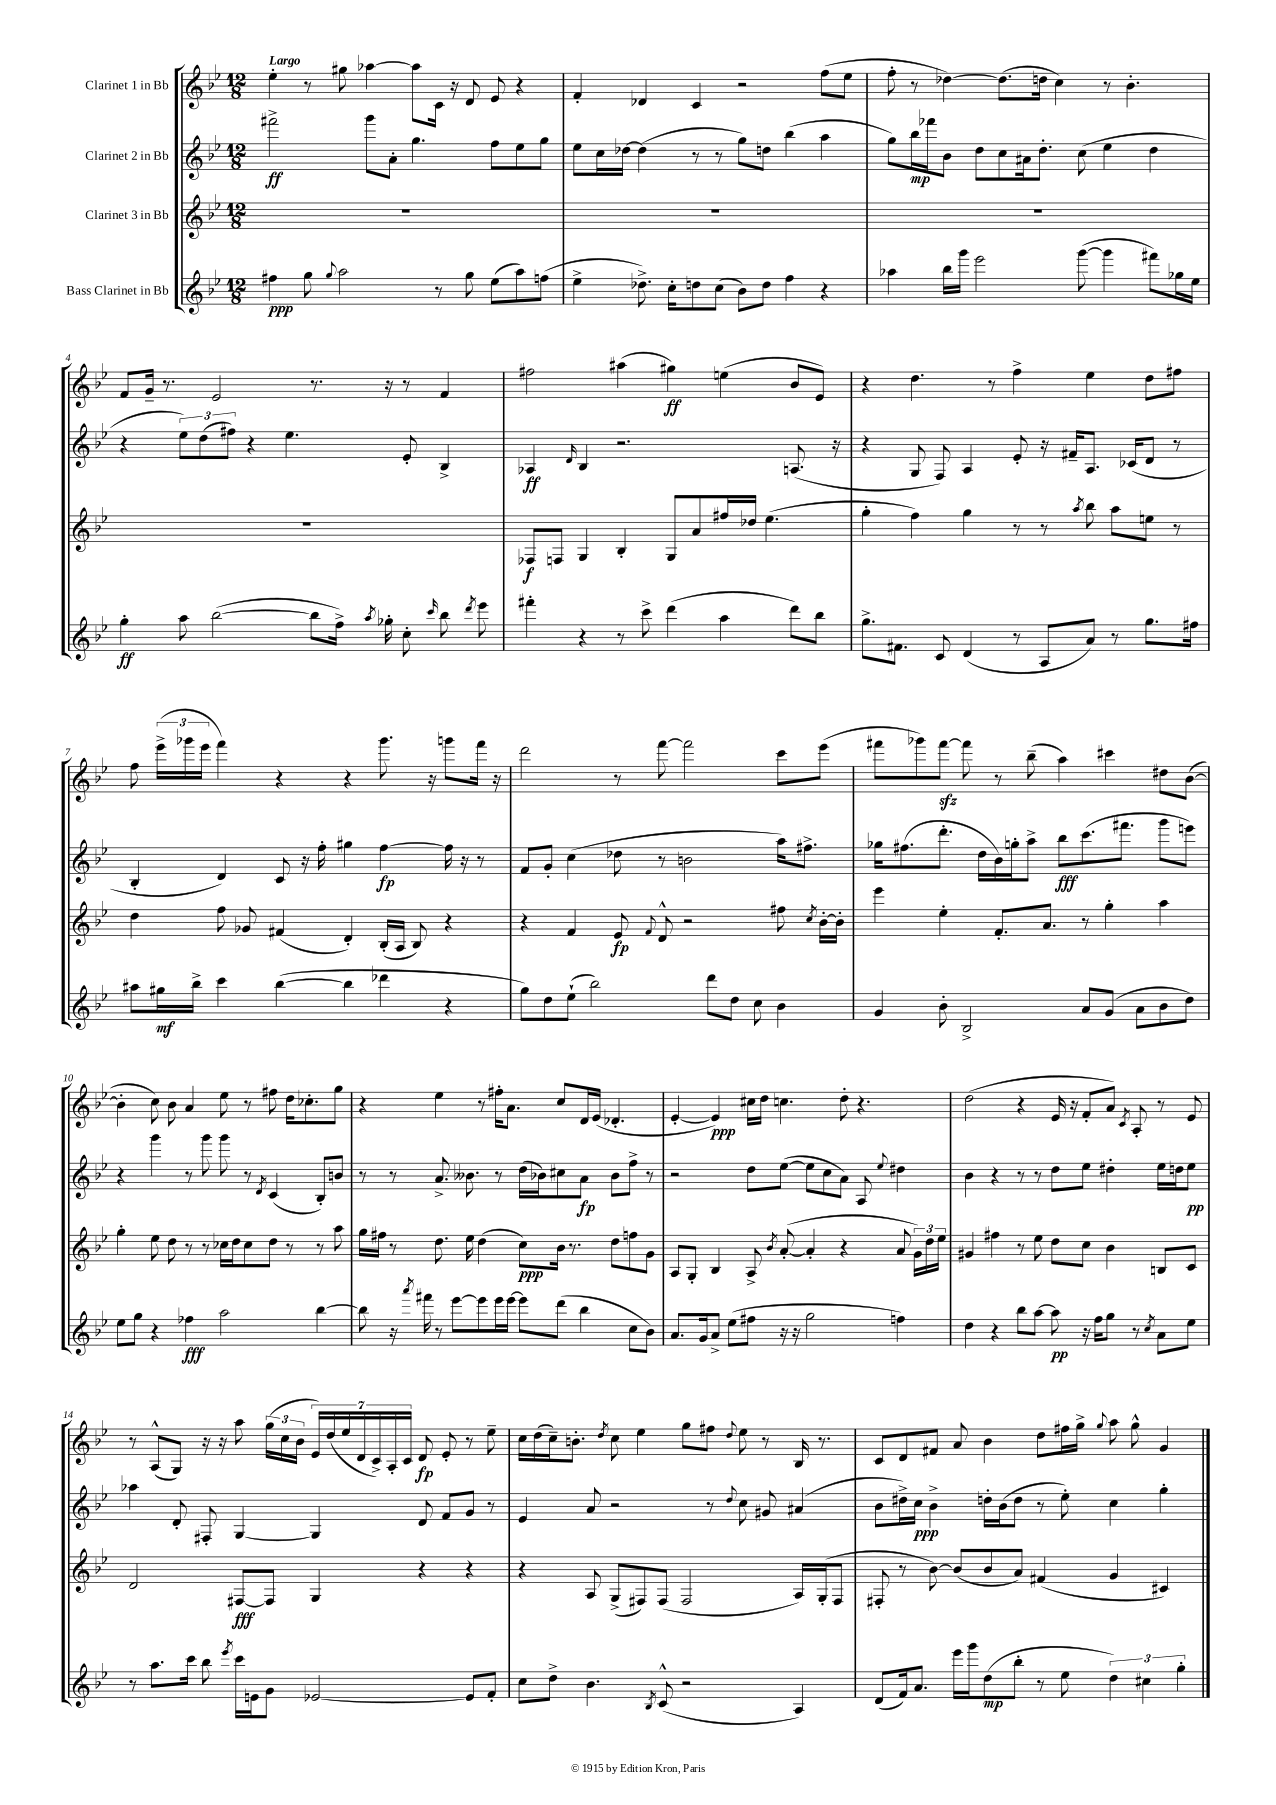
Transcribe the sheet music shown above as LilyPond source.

<<
\new StaffGroup <<
\new Staff = "s0" \with { instrumentName = "Clarinet 1 in Bb" } {
    \clef treble \key bes \major \numericTimeSignature \time 12/8 \tempo "Largo"
    \autoBeamOff ees''4-. r8 gis''8 aes''4~ aes''8[ c'16] r16 d'8 ees'8 r4 |
    f'4-. des'4 c'4 r2 f''8[( ees''8] |
    f''8-. r8 des''4~) des''8.[( d''16] c''4) r8 bes'4.-. |
    f'8[ g'16]-- r8. ees'2 r8. r16 r8 f'4 |
    fis''2 ais''4( gis''4\ff) e''4( bes'8[ ees'8]) |
    r4 d''4. r8 f''4-> ees''4 d''8[ fis''8] |
    f''8 \tuplet 3/2 { ees'''16[->( ges'''16 ees'''16] } f'''4) r4 r4 ges'''8. r16 g'''8[ f'''16] r16 |
    d'''2 r8 f'''8~ f'''2 c'''8[ ees'''8]( |
    fis'''8[ ges'''8) fis'''8]~\sfz fis'''8 r8 bes''8--( a''4) cis'''4 dis''8[ bes'8]~( |
    bes'4-. c''8) bes'8 a'4 ees''8 r8 fis''8 d''16[ ces''8.-. g''8] |
    r4 ees''4 r8 fis''16[-. a'8.] c''8[ d'16 ees'16]( des'4.-. |
    ees'4~-. ees'4\ppp) cis''16[ d''16] c''4. d''8-. r4. |
    d''2( r4 ees'16 r16 f'8[-. a'8]) \acciaccatura { c'8 } a8-. r8 ees'8 |
    r8 a8[-^( g8]) r16 r16 a''8 \tuplet 3/2 { g''16[( c''16 bes'16] } \tuplet 7/4 { ees'16[) d''16( ees''16 d'16 c'16->) a16-. c'16] } d'8\fp ees'8-. r8 ees''8-- |
    c''16[ d''16( c''16--) b'8.]-. \acciaccatura { d''8 } c''8 ees''4 g''8[ fis''8] \appoggiatura { d''8 } ees''8 r8 bes16 r8. |
    c'8[ d'8 fis'8] a'8 bes'4 d''8[ fis''16 g''16]-> \appoggiatura { g''8 } a''8 g''8-^ g'4 \bar "|." |
}
\new Staff = "s1" \with { instrumentName = "Clarinet 2 in Bb" } {
    \clef treble \key bes \major \numericTimeSignature \time 12/8
    \autoBeamOff fis'''2->\ff g'''8[ a'8]-. g''4. f''8[ ees''8 g''8] |
    ees''8[ c''16 des''16]~ des''4( r8 r8 g''8[) d''8] bes''4( a''4 |
    g''8[) bes''16\mp fes'''16 bes'8] d''8[ c''8 ais'16 d''8.]-. c''8( ees''4 d''4 |
    r4 \tuplet 3/2 { ees''8[) d''8( fis''8]) } r4 ees''4. ees'8-. bes4-> |
    aes4\ff \grace { d'16 } bes4 r2. a8.( r16 |
    r4 g8 f8) a4 ees'8-. r16 fis'16[-- a8.] ces'16[( d'8] r8 |
    bes4-. d'4) c'8 r16 f''16-. gis''4 f''4~\fp f''16 r16 r8 |
    f'8[ g'8]-. c''4( des''8 r8 b'2 a''16[) fis''8.]-> |
    ges''16[ fis''8.( d'''8.]-. d''16[ bes'16) g''16-. a''8]-> bes''8[\fff c'''8.( fis'''8.] g'''8[ e'''8]) |
    r4 g'''4 r8 g'''8 g'''8 r8 \acciaccatura { d'8 } c'4( bes8[-.) b'8] |
    r8 r8 a'8.-> beses'8. r8 d''16[( bes'16) cis''8 a'8]\fp bes'8[ f''8]-> r8 |
    r2 d''8[ ees''8]~( ees''8[ c''8 a'8]) a8 \appoggiatura { ees''8 } dis''4 |
    bes'4 r4 r8 r8 d''8[ ees''8] dis''4-. ees''16[ d''16 ees''8]\pp |
    aes''4 d'8-. fis8-. g4~ g4 d'8 f'8[ g'8] r8 |
    ees'4 a'8 r2 r8 \appoggiatura { d''8 } c''8 gis'8 ais'4( |
    bes'8[ dis''16->) c''16]\ppp bes'4-> d''16[-. bes'16( d''8] r8 ees''8-.) c''4 g''4-. \bar "|." |
}
\new Staff = "s2" \with { instrumentName = "Clarinet 3 in Bb" } {
    \clef treble \key bes \major \numericTimeSignature \time 12/8
    \autoBeamOff R1. |
    R1. |
    R1. |
    R1. |
    fes8[\f f8] g4 bes4-. g8[ a'8 fis''16 des''16] ees''4.( |
    g''4-. f''4) g''4 r8 r8 \acciaccatura { a''8 } bes''8 a''8[ e''8] r8 |
    d''4 f''8 ges'8 fis'4( d'4-.) bes16[-.( a16] bes8) r4 |
    r4 f'4 ees'8\fp \appoggiatura { f'8 } d'8-^ r2 fis''8 \acciaccatura { c''8 } bes'16[~-. bes'16]-. |
    ees'''4 ees''4-. f'8.[-. a'8.] r8 g''4-. a''4 |
    g''4-. ees''8 d''8 r8 r8 ces''16[ d''16 ces''8 d''8] r8 r8 a''8 |
    g''16[ fis''16] r8 d''8. ees''16 d''4( c''8[\ppp) bes'16] r8. d''8[ f''8 g'8] |
    a8[ g8]-. bes4 a8-> \acciaccatura { bes'8 } a'8~-.( a'4-. r4 a'8 \tuplet 3/2 { g'16[) d''16 ees''16] } |
    gis'4 fis''4 r8 ees''8 d''8[ c''8] bes'4 b8[ c'8] |
    d'2 fis8[~\fff fis8] g4 r4 r4 |
    r4 a8 g8[->( fis8) fis8]( fis2 a16[) g16-.( fis8] |
    fis8-. r8 bes'8~) bes'8[( bes'8 a'8]) fis'4( g'4 cis'4) \bar "|." |
}
\new Staff = "s3" \with { instrumentName = "Bass Clarinet in Bb" } {
    \clef treble \key bes \major \numericTimeSignature \time 12/8
    \autoBeamOff fis''4\ppp g''8 \appoggiatura { g''8 } a''2 r8 g''8 ees''8[( a''8) f''8]( |
    ees''4-> des''8.->) c''16[-. d''8 c''8]( bes'8[) d''8] f''4 r4 |
    aes''4 bes''16[ g'''16] ees'''2 g'''8~( g'''4 fis'''8[) ges''16 ees''16] |
    g''4-.\ff a''8 bes''2~( bes''8[ f''16]->) \acciaccatura { a''8 } ges''16-. c''8-. \grace { c'''16 } bes''8 \acciaccatura { d'''8 } ees'''8 |
    fis'''4-. r4 r8 c'''8-> d'''4( a''4 d'''8[) bes''8] |
    g''8.[-> fis'8.] c'8 d'4( r8 a8[ a'8]) r8 g''8.[ fis''16] |
    ais''8[ gis''16\mf bes''16]-> c'''4 bes''4~( bes''4 des'''4 r4 |
    g''8[) d''8 ees''8]-!( bes''2) d'''8[ d''8] c''8 bes'4 |
    g'4 bes'8-. bes2-> a'8[ g'8]( a'8[ bes'8 d''8]) |
    ees''8[ g''8] r4 fes''4\fff a''2 bes''4~ |
    bes''8 r16 \acciaccatura { a'''8 } fis'''16 r8 ees'''8[~ ees'''8 ees'''16 ees'''16]~ ees'''8[ d'''8]( bes''4 c''8[ bes'8]) |
    a'8.[ g'16 a'8]-> ees''8[( fis''8] r16 r16 g''2 f''4) |
    d''4 r4 bes''8[ a''8]~ a''8\pp r16 f''16[ g''8] r8 \acciaccatura { c''8 } a'8[ ees''8] |
    r8 a''8.[ c'''16] bes''8 \acciaccatura { ees'''8 } c'''16[ e'16 g'8] ees'2~ ees'8[ f'8]-. |
    c''8[ d''8]-> bes'4. \acciaccatura { bes8 } c'8-^( r2 a4) |
    d'8[( f'16) a'8.] ees'''16[ g'''16 d''8\mp( bes''8]-. r8 ees''8 \tuplet 3/2 { d''4) cis''4 g''4-. } \bar "|." |
}
>>
>>
